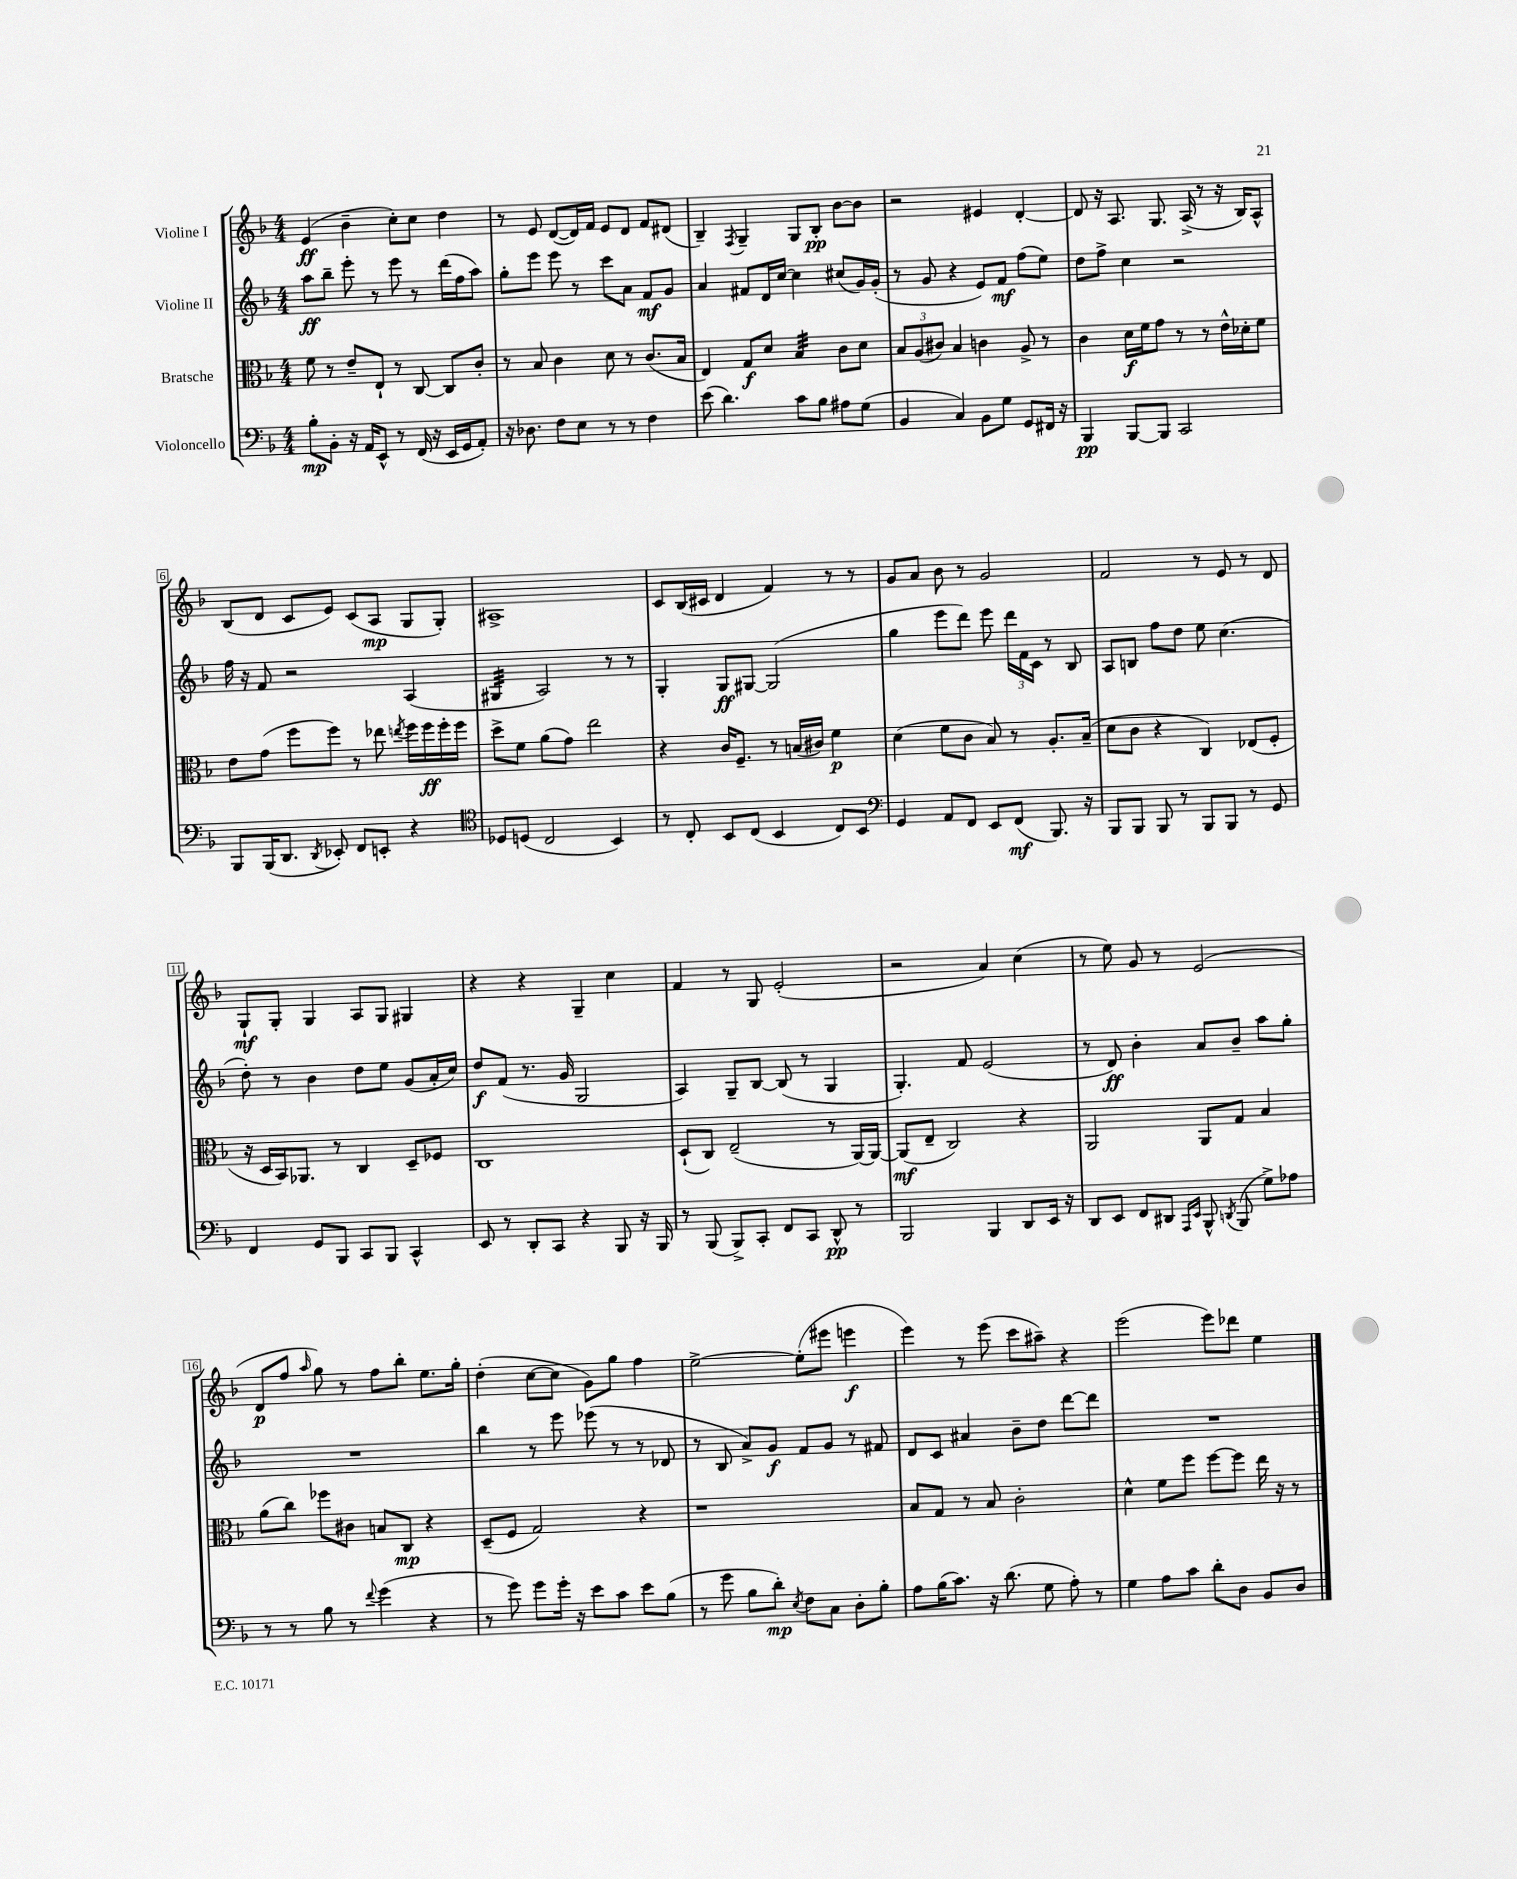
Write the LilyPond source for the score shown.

<<
\new StaffGroup <<
\new Staff = "s0" \with { instrumentName = "Violine I" } {
    \clef treble \key f \major \numericTimeSignature \time 4/4
    \autoBeamOff e'4\ff( bes'4-- c''8[-.) c''8] d''4 |
    r8 e'8 d'8[~( d'16) f'16] e'8[ d'8] f'8[ dis'8]( |
    bes4--) \acciaccatura { f8 } g4-- g8[ bes8]-.\pp bes'8[~ bes'8] |
    r2 eis'4 d'4~-. |
    d'8 r16 a8. g8. a16->( r8 r16 bes16[) a8]-^ |
    bes8[( d'8] c'8[ e'8]) c'8[( a8]\mp g8[ g8]-.) |
    ais1-> |
    c'8[ bes16( cis'16] d'4 f'4) r8 r8 |
    g'8[ a'8] bes'8 r8 g'2 |
    f'2 r8 e'8 r8 d'8 |
    g8[-!\mf g8]-. g4 a8[ g8] gis4 |
    r4 r4 g4-- c''4 |
    f'4 r8 g8 e'2-.( |
    r2 a'4) c''4( |
    r8 e''8) g'8 r8 e'2( |
    d'8[\p f''8] \grace { a''16 } g''8) r8 f''8[ bes''8]-. e''8.[ g''16]-. |
    d''4-.( c''8[~ c''8] g'8[) g''8] f''4 |
    e''2~-> e''8[-.( eis'''8] e'''4\f |
    e'''4) r8 e'''8( c'''8[ ais''8]--) r4 |
    e'''2( e'''8[) des'''8] e''4 \bar "|." |
}
\new Staff = "s1" \with { instrumentName = "Violine II" } {
    \clef treble \key f \major \numericTimeSignature \time 4/4
    \autoBeamOff a''8[\ff bes''8]-- e'''8-. r8 e'''8 r8 d'''16[( f''16 a''8]) |
    g''8[-. e'''8] e'''8 r8 c'''8[ a'8] f'8[\mf g'8] |
    a'4 fis'8[ d'16 c''16]~ c''4 cis''8[( g'16) g'16]-.( |
    r8 g'8 r4 e'8[) f'8]\mf f''8[( e''8]) |
    d''8[ f''8]-> c''4 r2 |
    f''16 r16 f'8 r2 a4( |
    gis4:32 a2) r8 r8 |
    g4-. g8[\ff gis8]~ gis2( |
    g''4 e'''8[ d'''8]) e'''8 \tuplet 3/2 { d'''16[ f'16 c'16] } r8 bes8 |
    a8[ b8] f''8[ d''8] e''8 c''4.( |
    d''8-.) r8 bes'4 d''8[ e''8] g'8[( a'16-. c''16]) |
    d''8[\f f'8]( r8. g'16 g2 |
    a4) g8[-- bes8]~ bes8( r8 g4 |
    g4.-.) f'8 e'2( |
    r8 d'8\ff) bes'4-. a'8[ bes'8]-- a''8[ g''8]-. |
    R1 |
    bes''4 r8 e'''8 ees'''8( r8 r8 des'8 |
    r8 bes8 a'8[->) g'8]\f f'8[ g'8] r8 fis'8 |
    d'8[ c'8] ais'4 bes'8[-- d''8] d'''8[~ d'''8] |
    R1 \bar "|." |
}
\new Staff = "s2" \with { instrumentName = "Bratsche" } {
    \clef alto \key f \major \numericTimeSignature \time 4/4
    \autoBeamOff f'8 r8 e'8[-- e8]-! r8 c8~ c8[ c'8]-. |
    r8 bes8 c'4 d'8 r8 c'8.[( bes16] |
    e4) g8[\f d'8] bes4:32 c'8[ d'8] |
    \tuplet 3/2 { bes8[ a8( cis'8]) } bes4 c'4 a8-> r8 |
    c'4 d'16[\f f'16 g'8] r8 r8 e'16[-^ des'16-. f'8] |
    e'8[ g'8]( f''8[ f''8]) r8 ees''8 \acciaccatura { e''8 } f''16[ f''16\ff f''16-. f''16] |
    d''8[-> f'8] a'8[( g'8]) e''2 |
    r4 c'16[ f8.]-- r8 b16[( cis'16]) f'4\p |
    d'4( f'8[ c'8] bes8) r8 a8.[-. bes16]--( |
    d'8[ c'8] r4 c4) ees8[( f8]-. |
    r16 d16[ bes,16) aes,8.] r8 c4 d8[-- fes8] |
    c1 |
    d8[-!( c8]) e2--( r8 a,16[~) a,16]~ |
    a,8[\mf( e8]-- c2) r4 |
    a,2 a,8[ g8] bes4 |
    a'8[( c''8]) fes''8[ cis'8] b8[ c8]\mp r4 |
    d8[--( f8] g2) r4 |
    r1 |
    bes8[ g8] r8 bes8 c'2-. |
    d'4-^ f'8[ f''8] f''8[~ f''8] e''16 r16 r8 \bar "|." |
}
\new Staff = "s3" \with { instrumentName = "Violoncello" } {
    \clef bass \key f \major \numericTimeSignature \time 4/4
    \autoBeamOff bes8[-.\mp bes,8]-. r16 a,16[ e,8]-^ r8 f,16( r16 e,16[ g,16 a,8]-.) |
    r16 des8. f8[ e8] r8 r8 f4 |
    e'8( d'4.) c'8[ bes8] ais8[ g8]( |
    bes,4 c4) bes,8[ g8] g,8[ fis,16] r16 |
    bes,,4\pp bes,,8[~ bes,,8] c,2 |
    bes,,8[ bes,,16( d,8.] \acciaccatura { d,8 } ees,8-.) f,8[ e,8]-. r4 |
    \clef tenor des8[ d8]( c2 bes,4) |
    r8 c8-. bes,8[ c8]( bes,4 c8[) bes,8] |
    \clef bass g,4 a,8[ f,8] e,8[ f,8]\mf( bes,,8.) r16 |
    bes,,8[ bes,,8] bes,,8 r8 bes,,8[ bes,,8] r8 g,8 |
    f,4 g,8[ bes,,8] c,8[ bes,,8] c,4-^ |
    e,8 r8 d,8[-. c,8] r4 bes,,8 r16 bes,,16 |
    r8 bes,,8( bes,,8[->) c,8]-. f,8[ c,8] d,8-^\pp r8 |
    bes,,2 bes,,4 d,8[ e,16] r16 |
    d,8[ e,8] f,8[ dis,8] \grace { a,,16[ e,16] } bes,,8-^ \acciaccatura { d,8 } bes,,8( g8[->) aes8] |
    r8 r8 bes8 r8 \appoggiatura { f'8 } g'4( r4 |
    r8 g'8) g'8[ g'16]-. r16 e'8[ c'8] e'8[ bes8]( |
    r8 g'8 bes8[ d'8]-.\mp) \acciaccatura { e8 } f8[ c8] d8[-. bes8]-. |
    a8[ bes16( c'8.]) r16 d'8.( g8 a8-.) r8 |
    g4 a8[ c'8] d'8[-. d8] bes,8[ d8] \bar "|." |
}
>>
>>
\layout { \context { \Score \override BarNumber.stencil = #(make-stencil-boxer 0.1 0.3 ly:text-interface::print) } }
